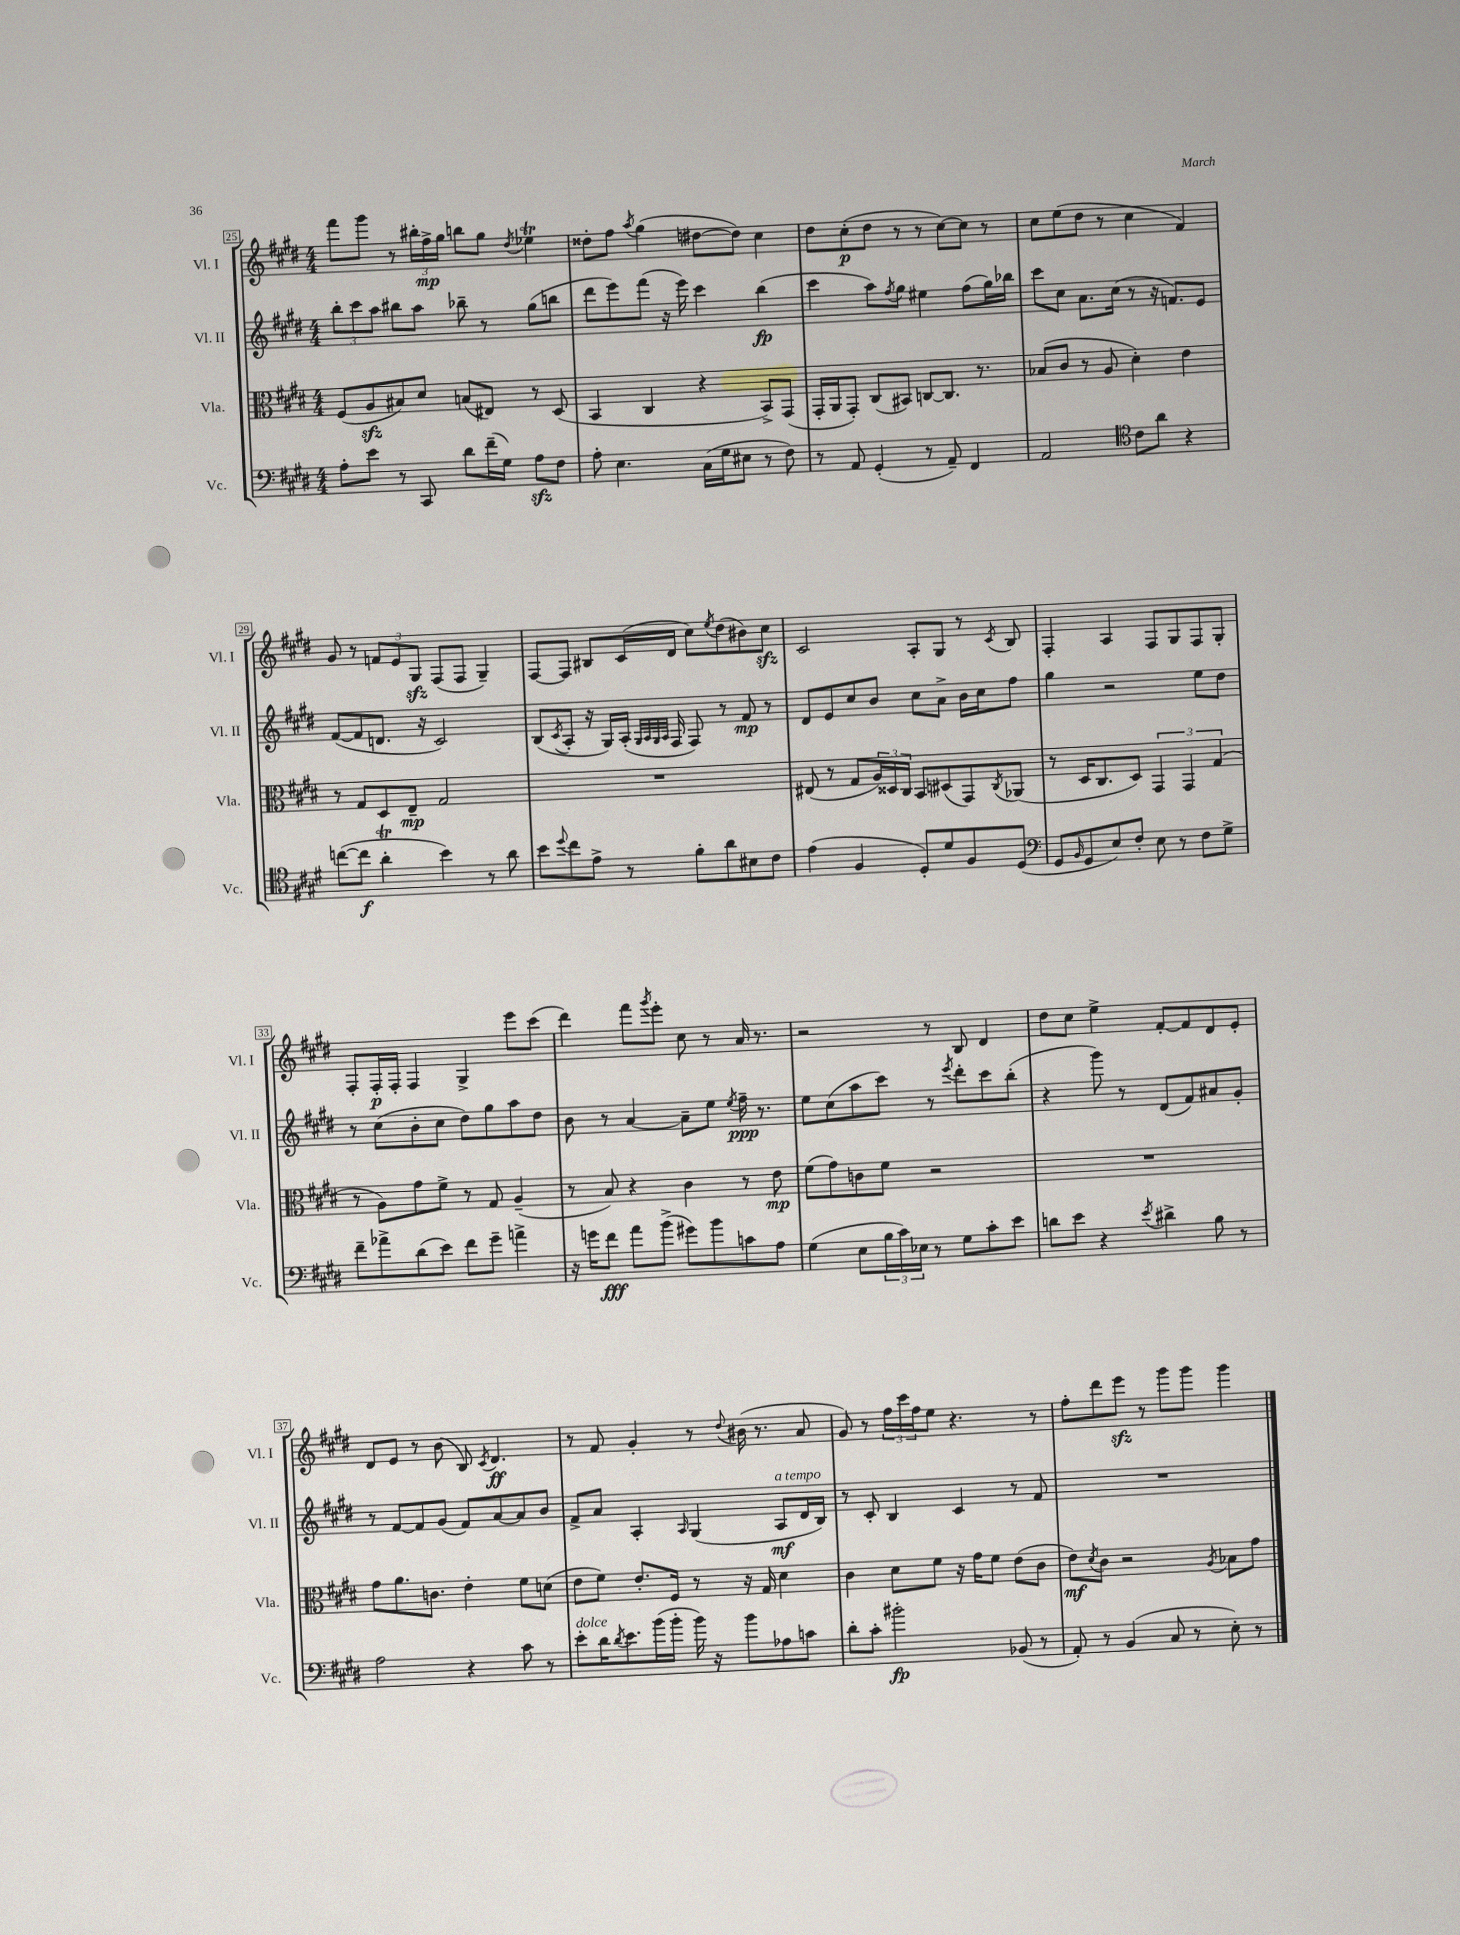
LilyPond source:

<<
\new StaffGroup <<
\new Staff = "s0" \with { instrumentName = "Vl. I" shortInstrumentName = "Vl. I" } {
    \clef treble \key e \major \numericTimeSignature \time 4/4
    fis'''8 gis'''8 r8 \tuplet 3/2 { bis''16-. fis''16->\mp gis''16 } b''8 gis''8 \acciaccatura { dis''8 } ees''4\trill |
    disis''8-. fis''8 \acciaccatura { a''8 } gis''4( dis''8~ dis''8) cis''4 |
    dis''8 cis''8-.\p( dis''8 r8 r8 cis''8~) cis''8 r8 |
    cis''8 e''8( dis''8 r8 cis''4 fis'4) |
    gis'8 r8 \tuplet 3/2 { f'8 e'8 gis8\sfz } fis8( fis8 gis4--) |
    fis8~ fis8 bis8 cis'16( dis'16 cis''8) \acciaccatura { e''8 } dis''8( bis'8) cis''8\sfz |
    cis'2 a8-. gis8 r8 \acciaccatura { cis'8 } b8 |
    fis4-. a4 fis8 gis8 fis8 gis8-. |
    fis8-. fis16-.\p fis16-. fis4 gis4-> e'''8 cis'''8( |
    dis'''4) fis'''8 \acciaccatura { gis'''8 } e'''8-. cis''8 r8 a'16 r8. |
    r2 r8 b8 dis'4 |
    dis''8 cis''8 e''4-> fis'8~-. fis'8 dis'8 e'8-. |
    dis'8 e'8 r8 b'8( b8) \acciaccatura { cis'8 } dis'4.\ff |
    r8 fis'8 gis'4-. r8 \appoggiatura { dis''8 } bis'16( r8. a'8 |
    gis'8) r8 \tuplet 3/2 { fis''16 cis'''16 fis''16 } e''8 r4. r8 |
    fis''8-. dis'''8 e'''8\sfz r8 gis'''8 gis'''8 gis'''4 \bar "|." |
}
\new Staff = "s1" \with { instrumentName = "Vl. II" shortInstrumentName = "Vl. II" } {
    \clef treble \key e \major \numericTimeSignature \time 4/4
    \tuplet 3/2 { b''8-. cis'''8 a''8 } bis''8 a''8 bes''8-- r8 gis''8( b''8 |
    dis'''8 e'''8) fis'''8( r16 e'''16) cis'''4 b''4\fp( |
    cis'''4 a''8) \acciaccatura { fis''8 } gis''8 eis''4 fis''8( gis''16) bes''16 |
    cis'''8 cis''8 a'8. cis''16( r8 r16 f'8.) e'8 |
    fis'8~( fis'8 d'8. r16 cis'2) |
    b8( \acciaccatura { cis'8 } a8-. r16 gis16) a16-.( \grace { gis32 a32 gis32 a32 } fis16 fis8) r8 fis'8\mp r8 |
    dis'8 e'8 cis''8 b'8 cis''8 a'8-> b'16 cis''16 fis''8 |
    gis''4 r2 e''8 dis''8 |
    r8 cis''8( b'8-. cis''8 dis''8) gis''8 a''8 dis''8 |
    b'8 r8 a'4~ a'8-- e''8 \acciaccatura { e''8 } fis''16--\ppp r8. |
    e''8 cis''8( a''8 cis'''8) r8 \acciaccatura { e'''8 } dis'''8-. cis'''8 b''8-.( |
    r4 gis'''8) r8 dis'8( fis'8) ais'8 gis'8-. |
    r8 fis'8~ fis'8 gis'8( fis'8) a'8~ a'8 b'8 |
    fis'8-> a'8 a4-. \grace { a16 } gis4( a8\mf^\markup { \italic "a tempo" } dis'16 b16) |
    r8 cis'8-. b4 cis'4 r8 fis'8 |
    R1 \bar "|." |
}
\new Staff = "s2" \with { instrumentName = "Vla." shortInstrumentName = "Vla." } {
    \clef alto \key e \major \numericTimeSignature \time 4/4
    fis8( a8\sfz bis8) dis'8 b8( eis8) r8 dis8( |
    b,4 cis4 r4 b,8->) gis,8( |
    gis,16-. a,16 gis,8-.) cis8( bis,8) c8~ c8. r8. |
    bes8( cis'8 r8 a8 dis'4-.) e'4 |
    r8 gis8 dis8 e8--\mp gis2 |
    R1 |
    eis8( r8 gis8 \tuplet 3/2 { a16) disis16 cis16 } b,8 dis8( gis,8) \acciaccatura { cis8 } aes,8( |
    r8 dis16 cis8. dis8) \tuplet 3/2 { gis,4 gis,4 gis4( } |
    r8 a8) gis'8 fis'8-> r8 gis8 a4--( |
    r8 b8) r4 cis'4 r8 e'8\mp |
    fis'8( gis'8) c'8 fis'8 r2 |
    R1 |
    gis'8 a'8. c'8. e'4-. fis'8 d'8( |
    e'8 fis'8) e'8.-. fis16 r8 r16 gis16 dis'4 |
    cis'4 dis'8 fis'8 r16 gis'16 fis'8 e'8( cis'8 |
    e'8\mf) \acciaccatura { dis'8 } cis'8 r2 \acciaccatura { a8 } bes8 gis'8 \bar "|." |
}
\new Staff = "s3" \with { instrumentName = "Vc." shortInstrumentName = "Vc." } {
    \clef bass \key e \major \numericTimeSignature \time 4/4
    a8-. e'8 r8 cis,8 dis'8 fis'16--( gis16) a8\sfz fis8 |
    a8-. e4. cis16( gis16 eis8 r8 fis8) |
    r8 a,8 gis,4-.( r8 a,8--) fis,4 |
    a,2 \clef tenor cis'8 a'8 r4 |
    c''8~( c''8\f a'4-.\trill b'4) r8 a'8 |
    b'8 \appoggiatura { dis''8 } cis''8 e'8-> r8 fis'8-. a'8 bis8 cis'8 |
    e'4( fis4 dis8-.) dis'8 fis8 dis8( |
    \clef bass gis,8 \grace { b,16 } gis,8 e8) fis8-. e8 r8 fis8 gis8-> |
    fis'8-- aes'8-> dis'8( e'8) fis'8 gis'8-- a'4-> |
    r16 g'16 fis'8\fff a'8 b'8->( gis'8) b'8 c'8 a8 |
    gis4( e8 \tuplet 3/2 { b16 cis'16) ees16 } r8 gis8 cis'8-. e'8 |
    d'8 e'8 r4 \acciaccatura { e'8 } dis'4-> b8 r8 |
    a2 r4 cis'8 r8 |
    e'8-.^\markup { \italic "dolce" } dis'16 \acciaccatura { dis'8 } e'8. b'16( b'16-. b'16) r16 b'8 aes8 c'8 |
    dis'8-. cis'8-. bis'2-.\fp bes,8( r8 |
    a,8-.) r8 b,4( cis8 r8 e8-.) r8 \bar "|." |
}
>>
>>
\layout { \context { \Score currentBarNumber = #25 \override BarNumber.stencil = #(make-stencil-boxer 0.1 0.3 ly:text-interface::print) } }
